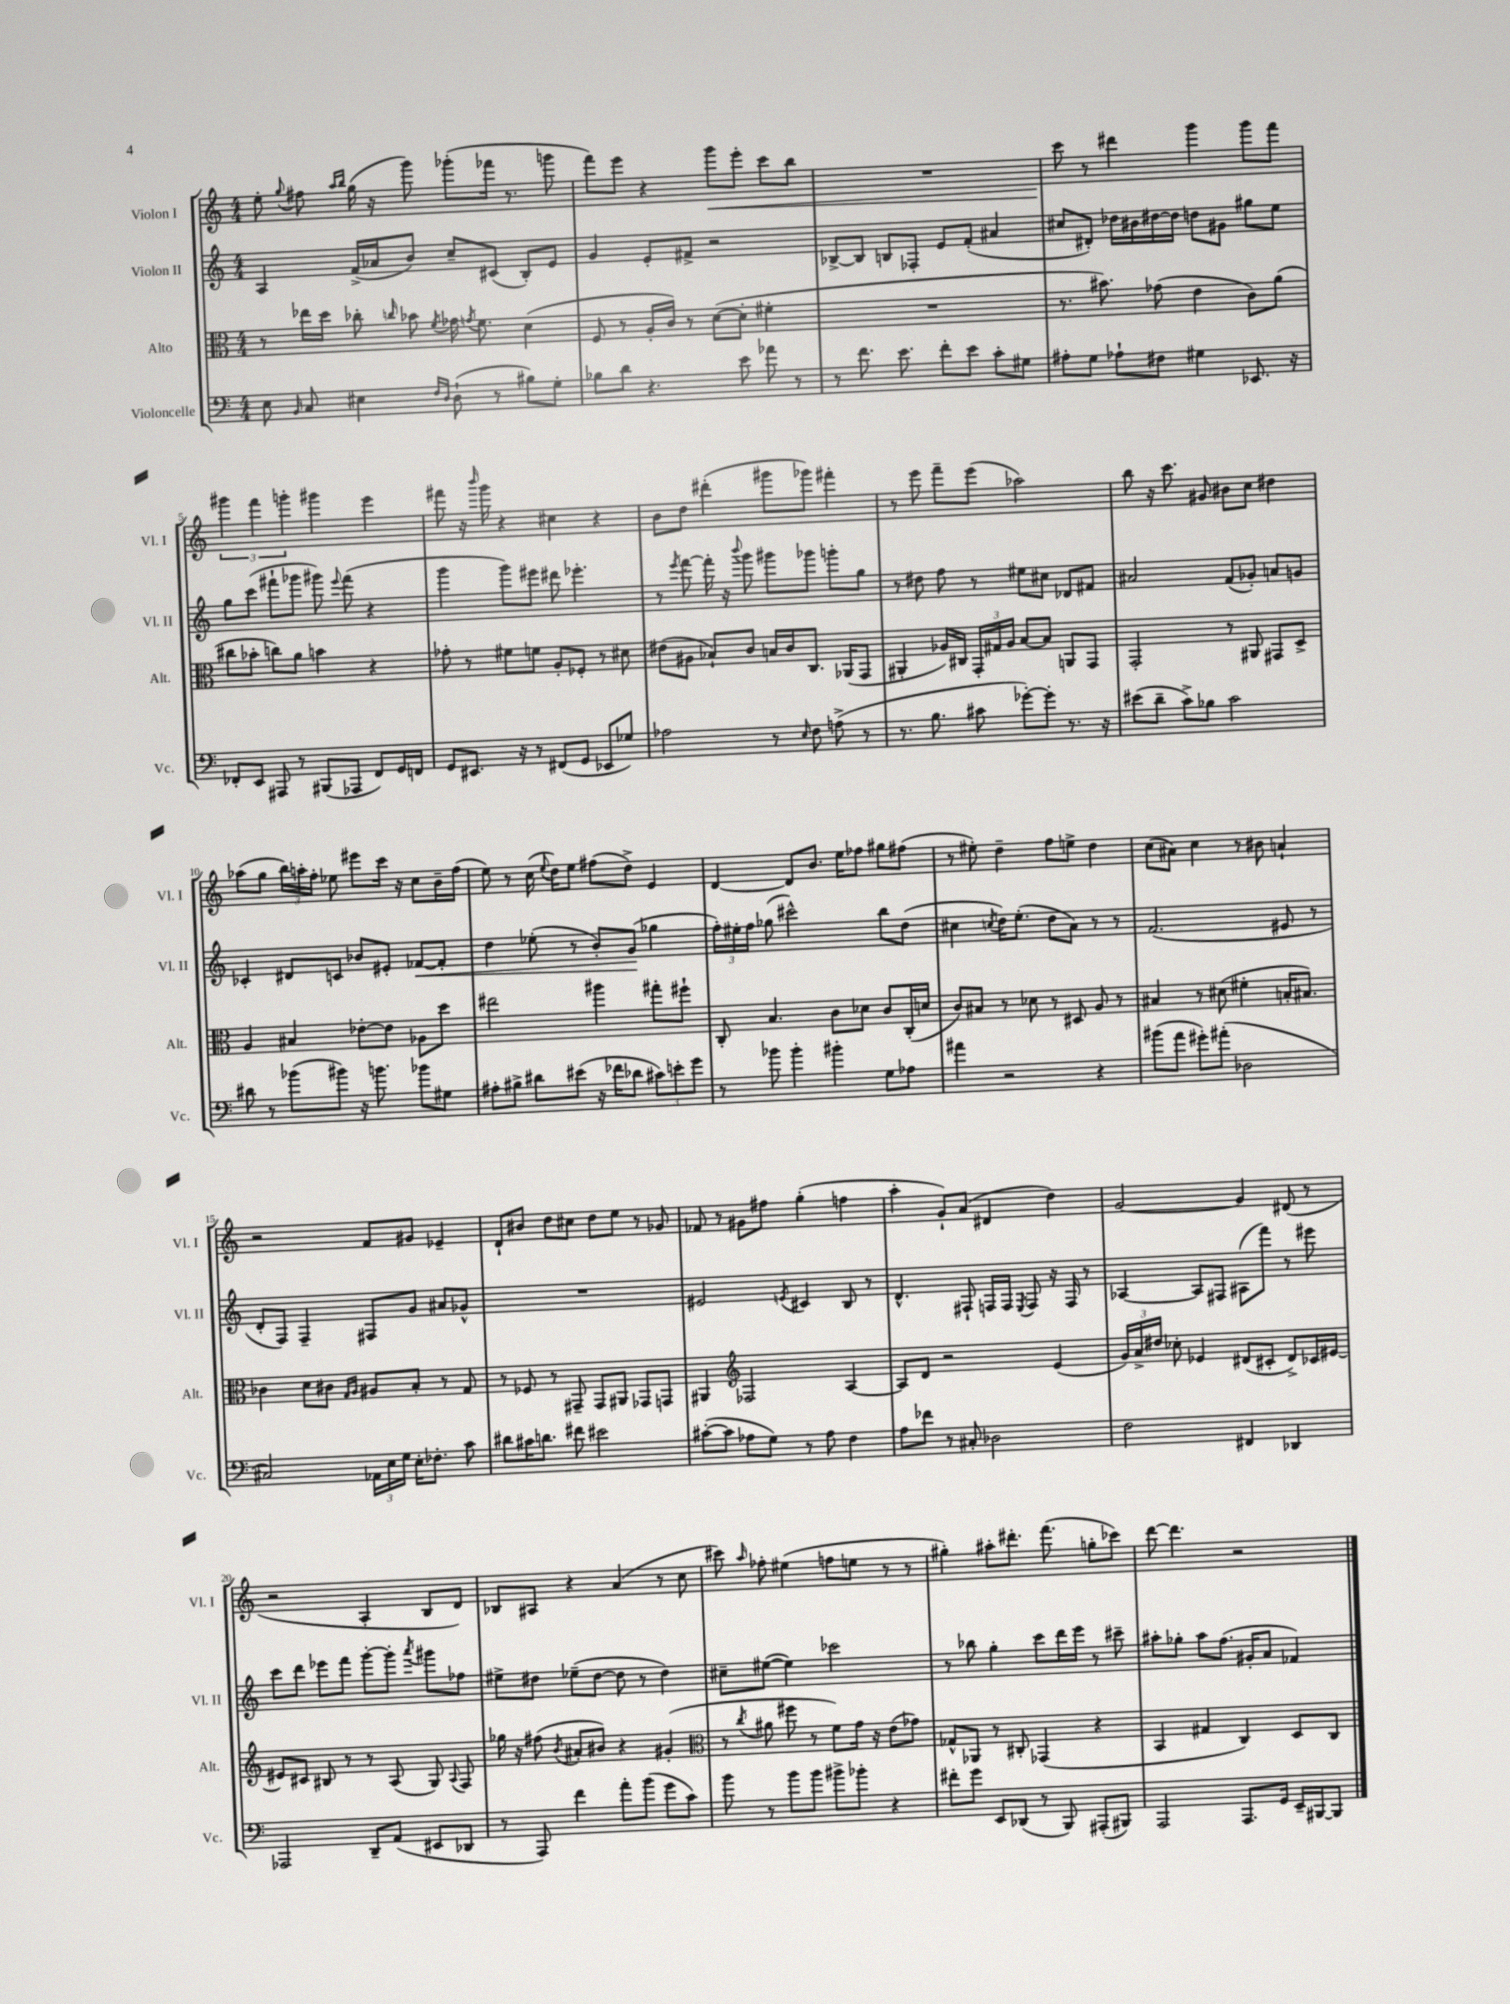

**kern	**kern	**kern	**dynam	**kern	**dynam
*part4	*part3	*part2	*part2	*part1	*part1
*staff4	*staff3	*staff2	*staff2	*staff1	*staff1
*I"Violoncelle	*I"Alto	*I"Violon II	*	*I"Violon I	*
*I'Vc.	*I'Alt.	*I'Vl. II	*	*I'Vl. I	*
*clefF4	*clefC3	*clefG2	*	*clefG2	*
*k[]	*k[]	*k[]	*	*k[]	*
*M4/4	*M4/4	*M4/4	*	*M4/4	*
=1	=1	=1	=1	=1	=1
8E\	8r	4A/	.	8ee'\	.
16qqBB/	.	.	.	8qqgg/	.
8C/	16ee-X\LL	.	.	8ff#X\	.
.	16dd\JJ	.	.	.	.
.	.	.	.	16qqaa/LL	.
.	.	.	.	16qqbb/JJ	.
4E#X\	8cc-X'\	(16f^/LL	.	(16gg\	.
.	.	16a-X/J	.	16r	.
.	16qqccn/	.	.	.	.
.	8b-X\	8b/J)	.	8ggg\)	.
16qqF/LL	.	.	.	.	.
16qqD/JJ	8qf/	.	.	.	.
(8D`\	16g-X\	8cc~/L	.	(8ggg-X'\L	.
.	8qgn/	.	.	.	.
.	8.f\	.	.	.	.
8r	.	(8c#X/J	.	16fff-X\Jk	.
.	.	.	.	8.r	.
8B#X\L)	(4d\	8B'/L)	.	.	.
8G'\J	.	8e/J	.	8gggn\	.
=2	=2	=2	=2	=2	=2
8B-X\L	8F/	4g/	.	8fff\L)	.
8d\J	8r	.	.	8eee\J	.
4.r	16A'/LL	8e'/L	.	4r	.
.	16c/JJ)	.	.	.	.
.	8r	8f#X^/J	.	.	.
!	!	!	!	!	!LO:HP:b
.	([8d\L	2r	.	8ggg\L	<
8e\	8d'\J]	.	.	8eee'\J	.
8a-X\	4f#X'\	.	.	8ccc\L	.
8r	.	.	.	8bb\J	.
=3	=3	=3	=3	=3	=3
8r	1r	[8B-X^/L	.	1r	.
8.f\	.	8B-/J]	.	.	.
.	.	8Bn/L	.	.	.
8.e\	.	.	.	.	.
.	.	8F-X'/J	.	.	.
8f'\L	.	8e/L	.	.	.
8e\J	.	(8f'/J	.	.	.
8c'\L	.	4a#X/	.	.	.
8G#X\J	.	.	.	.	.
=4	=4	=4	=4	=4	=4
8A#X'\L	8.r	8cc#X/L	.	8ccc\	.
8G\J	.	8d#X'/J)	.	8r	[
.	8.b#X\)	.	.	.	.
8A-X`\L	.	16dd-X\LL	.	4ddd#X\	.
.	.	16b#X\	.	.	.
8F#X\J	(8g-X\	[16dd#X\	.	.	.
.	.	16dd#\JJ]	.	.	.
4G#X\	4e\	8ddn\L	.	4ggg\	.
.	.	8g#X\J	.	.	.
8.EE-X/	8c\L)	8gg#X\L	.	8ggg\L	.
.	(8a\J	8ee\J	.	8fff\J	.
16r	.	.	.	.	.
!!LO:LB:g=z
=5	=5	=5	=5	=5	=5
8FF-X'/L	8cc#X\L	8gg\L	.	6ggg#X\	.
8EE/J	8b-X'\J	(8ccc\J	.	.	.
.	.	.	.	6fff\	.
8AAA#X/	8ccn\L)	8fff#X`\L	.	.	.
.	.	.	.	6gggn'\	.
8r	8a\J	8ggg-X\J	.	.	.
(8BBB#X/L	4bn\	8ggg#X\)	.	4ggg#X\	.
.	.	8qqeee/	.	.	.
8AAA-X/J	.	(8fff#\	.	.	.
8FF-/L)	4r	4r	.	4eee\	.
16GG/L	.	.	.	.	.
16FFn/JJ	.	.	.	.	.
=6	=6	=6	=6	=6	=6
8GG/L	8g-X'\	4ggg\	.	8fff#X\	.
8.EE#X/J	8r	.	.	16r	.
.	.	.	.	16qqbbb/	.
.	.	.	.	16ggg\	.
.	8f#X\L	8ggg\L)	.	4r	.
16r	.	.	.	.	.
8r	8fn\J	8eee#X\J	.	.	.
(8FF#X/L	8A'/L	8ddd#X\	.	4cc#X\	.
8GG/J	8F-X'/J	4.eee-X'\	.	.	.
8EE-X/L	8r	.	.	4r	.
8G-X/J)	8d#X\	.	.	.	.
=7	=7	=7	=7	=7	=7
2A-X\	(8e#X\L	8r	.	8b\L	.
.	.	8qeee/	.	.	.
.	8A#X\J	[8fff\	.	8dd\J	.
.	8B-X`/L)	16fff'\]	.	(4ddd#X'\	.
.	.	16r	.	.	.
.	.	8qqbbb/	.	.	.
.	8c/J	8ggg\	.	.	.
8r	16Bn/LL	8ggg#X\L	.	8ggg#X\L	.
.	16c/J	.	.	.	.
16qqE/	.	.	.	.	.
8F\	8.C/J	8ggg-X\J	.	8ggg-X\J)	.
(8An^\	.	8gggn'\L	.	4fff#X'\	.
.	(16AA-X/KL	.	.	.	.
8r	8GG/J	8gg\J	.	.	.
=8	=8	=8	=8	=8	=8
8.r	4AA#X'/	8r	.	8r	.
.	.	8dd#X\	.	8eee\	.
8.B\	.	.	.	.	.
.	16A-X/LL)	8ff\	.	8fff~\L	.
.	16C#X/JJ	.	.	.	.
8c#X\	24GG'/LL	8r	.	(8eee\J	.
.	24G#X/	.	.	.	.
.	24A-/JJ	.	.	.	.
[8g-X'\L)	[8B/L	8ee#X\L	.	2aa-X\)	.
8g-'\J]	8B/J]	8cc#X\J	.	.	.
8.r	8AAn/L	8d-X/L	.	.	.
.	8GG/J	8f#X/J	.	.	.
16r	.	.	.	.	.
=9	=9	=9	=9	=9	=9
(8e#X\L	2GG'/	2a#X/	.	8bb\	.
8d~\J	.	.	.	16r	.
.	.	.	.	8.ccc\	.
8c^\L)	.	.	.	.	.
8B-X\J	.	.	.	8g#X/	.
2c\	8r	(8f/L	.	8b#X\L	.
.	8AA#X/	8g-X'/J)	.	8cc\J	.
.	8GG#X/L	8an/L	.	4dd#X\	.
.	8D^/J	8gn/J	.	.	.
!!LO:LB:g=z
=10	=10	=10	=10	=10	=10
8d#X\	4A/	4c-X'/	.	(8aa-X\L	.
8r	.	.	.	8gg\J	.
(8b-X\L	4B#X/	8d#X/L	.	24bb\LL)	.
.	.	.	.	24aan'\	.
.	.	.	.	24ff'\JJ	.
8b#X\J)	.	8cn/J	.	8ee-X\	.
16r	[8e-X'\L	8b-X/L	.	8eee#X\L	.
8.bn\	.	.	.	.	.
.	8e-\J]	8e#X'/J	.	16ccc\Jk	.
.	.	.	.	16r	.
!	!	!	!LO:HP:b	!	!
8b-X\L	8A-X\L	[8f-X/L	<	8cc\L	.
8G#X\J	8dd\J	8f-'/J]	.	16b~\L	.
.	.	.	.	(16ff\JJ	.
=11	=11	=11	=11	=11	=11
8A#X'\L	2ee#X\	4dd\	.	8ee\)	.
8B#X^\J	.	.	.	8r	.
8d#X\L	.	(8ee-X'\	.	(16cc\	.
.	.	.	.	8qqee/	.
.	.	.	.	16dd\KL)	.
(8e#X\J	.	8r	.	8ee\J	.
16r	4aa#X\	8b'/L)	.	(8ff#X\L	.
16f-X\KL	.	.	.	.	.
8d-X\J	.	(8g/J	.	8dd^\J)	.
12c#X\L)	8gg#X'\L	4gg-X\	[	4e/	.
12en'\	.	.	.	.	.
.	8ff#X`\J	.	.	.	.
12g\J	.	.	.	.	.
=12	=12	=12	=12	=12	=12
8r	8C'/	24ff'\LL)	.	[4d/	.
.	.	24ee#X'\	.	.	.
.	.	24ff\JJ	.	.	.
8b-X\	4.B/	(8gg-X\	.	.	.
4b-'\	.	2ccc#X^^\)	.	8d/L]	.
.	.	.	.	8.b/J	.
4b#X'\	8c\L	.	.	.	.
.	.	.	.	16ee\KL	.
.	8d-X\J	.	.	8ff-X\J	.
8G\L	8c/L	8bb\L	.	8gg#X\L	.
8A-X\J	(16C'/L	(8dd\J	.	(8ff#X\J	.
.	16dn/JJ	.	.	.	.
=13	=13	=13	=13	=13	=13
4a#X\	8c/L)	4cc#X\	.	8r	.
.	8B#X/J	.	.	8ee#X'\)	.
.	.	8qccn/	.	.	.
2r	8r	16dd\KL)	.	4dd~\	.
.	.	(8.ee'\J	.	.	.
.	8d-X\	.	.	.	.
.	8r	8dd\L	.	8ff\L	.
.	8D#X/	8a\J)	.	8een^\J	.
4r	8A/	8r	.	4dd\	.
.	8r	8r	.	.	.
=14	=14	=14	=14	=14	=14
(8b#X\L	4B#X/	(2.f/	.	(8cc\L	.
8a\J	.	.	.	8a#X\J)	.
8g#X'\L)	8r	.	.	4cc\	.
(8a#X'\J	(8d#X\	.	.	.	.
2D-X\	4f#X'\	.	.	8r	.
.	.	.	.	8b#X\	.
.	16Bn'/KL	8e#X/	.	4an`/	.
.	8.B#X/J)	.	.	.	.
.	.	8r	.	.	.
!!LO:LB:g=z
=15	=15	=15	=15	=15	=15
2C#X/)	4c-X\	8d'/L	.	2r	.
.	.	8F/J)	.	.	.
.	8d\L	4F~/	.	.	.
.	8c#X\J	.	.	.	.
.	16qqG/LL	.	.	.	.
.	16qqA/JJ	.	.	.	.
24AA-X\LL	8A#X/L	8F#X/L	.	8f/L	.
24E\	.	.	.	.	.
24G\JJ	.	.	.	.	.
16E'\KL	8B'/J	8g/J	.	8g#X/J	.
8.F-X'\J	.	.	.	.	.
.	8r	8a#X/L	.	4e-X~/	.
8c\	8G/	8g-X^^/J	.	.	.
=16	=16	=16	=16	=16	=16
8d#X\L	8r	1r	.	8d`/L	.
16c#X\K	8F-X/	.	.	8b#X/J	.
8.dn\J	.	.	.	.	.
.	8r	.	.	8dd\L	.
8f#X\	8GG#X~/	.	.	8cc#X\J	.
2e#X\	8GG#/L	.	.	8dd\L	.
.	8AA#X/J	.	.	8ee\J	.
.	8GG-X/L	.	.	8r	.
.	8GGn/J	.	.	8g-X/	.
=17	=17	=17	=17	=17	=17
([8c#X'\L	4AA#X/	2e#X/	.	8f-X/	.
8c#\J]	.	.	.	8r	.
*	*clefG2	*	*	*	*
8A-X\L	2F-X/	.	.	8g#X\L	.
8G\J)	.	.	.	8ff#X\J	.
.	.	8qen/	.	.	.
8r	.	4c#X/	.	(4gg'\	.
8A-\	.	.	.	.	.
4F\	[4A/	8B/	.	4ffn\	.
.	.	8r	.	.	.
=18	=18	=18	=18	=18	=18
8A\L	8A/L]	4.d^^/	.	4aa'\	.
8f-X\J	8d/J	.	.	.	.
8r	2r	.	.	8g`/L)	.
8C#X'/	.	8F#X`/	.	(8a/J	.
2D-X\	.	16Fn/LL	.	4d#X/	.
.	.	16F/JJ	.	.	.
.	.	8qE/	.	.	.
.	.	8F/	.	.	.
.	(4e/	16r	.	4dd\)	.
.	.	16F/	.	.	.
.	.	8r	.	.	.
=19	=19	=19	=19	=19	=19
2F\	24g/LL)	[4A-X/	.	[2g/	.
.	24a^/	.	.	.	.
.	24dd#X/JJ	.	.	.	.
.	8cc-X'\	.	.	.	.
.	4e-X/	8A-/L]	.	.	.
.	.	8F#X/J	.	.	.
4FF#X/	(8d#X/L	(8A#X\L	.	4g/]	.
.	8c#X'/J	8fff\J)	.	.	.
4DD-X/	8d#^/L)	8r	.	(8d#X/	.
.	16c-X/L	8eee#X\	.	8r	.
.	[16e#X/JJ	.	.	.	.
!!LO:LB:g=z
=20	=20	=20	=20	=20	=20
2AAA-X/	8e#X/L]	8ccc\L	.	2r	.
.	8c#X/J	8ddd\J	.	.	.
.	8B#X/	8eee-X\L	.	.	.
.	8r	8fff\J	.	.	.
8DD~/L	8r	[8ggg'\L	.	4A'/	.
(8AA/J	(8A/	8ggg'\J]	.	.	.
.	.	8qaaa/	.	.	.
8EE#X/L	8G/)	8ggg#X\L	.	8B/L	.
.	8qqA/	.	.	.	.
8DD-X/J	8F/	8ff-X\J	.	8d/J)	.
=21	=21	=21	=21	=21	=21
8r	16gg-X\	8ee#X^\L	.	8B-X/L	.
.	16r	.	.	.	.
8AAA/)	(8ff#X\	8dd#X\J	.	8A#X/J	.
.	8qb/	.	.	.	.
4f\	8a#X'/L	(8ee-X~\L	.	4r	.
.	8b#X/J)	[8dd#\J	.	.	.
8a'\L	4r	8dd#\]	.	(4a/	.
(8b\J	.	8r	.	.	.
8g\L	(4g#X'/	4dd#\)	.	8r	.
8c\J)	.	.	.	8cc\	.
=22	=22	=22	=22	=22	=22
*	*clefC3	*	*	*	*
8b\	8r	8cc#X~\L	.	8ccc#X\)	.
.	8qcc/	.	.	16qqaa/	.
8r	8a#X\	([8ee#X\J	.	8ff-X'\	.
8b\L	8ff#X\	4ee#\])	.	(4ee#X\	.
8b\J	8r	.	.	.	.
8b#X^\L	8f\L)	2ccc-X\	.	8ffn\L	.
8b-X'\J	16g\Jk	.	.	8een\J	.
.	16r	.	.	.	.
4r	(8e\L	.	.	8r	.
.	8g-X\J)	.	.	8r	.
=23	=23	=23	=23	=23	=23
8f#X'\L	8G-X^^/L	8r	.	4gg#X'\)	.
8g\J	8AA-X/J	8bb-X\	.	.	.
8EE/L	8r	4gg'\	.	8aa#X'\L	.
(8DD-X/J	8C#X'/	.	.	8.ddd#X'\J	.
8r	(4GG-X/	8ccc\L	.	.	.
.	.	.	.	(8.fff\	.
8BBB/)	.	16ddd\L	.	.	.
.	.	16eee\JJ	.	.	.
(8AAA#X'/L	4r	8r	.	8ggn'\L	.
8BBB#X/J)	.	8ccc#X~\	.	8ccc-X\J)	.
=24	=24	=24	=24	=24	=24
2AAA/	4BB/	8aa#X'\L	.	[8ddd\	.
.	.	8gg-X'\J	.	4.ddd\]	.
.	4G#X/	8aa#\L	.	.	.
.	.	(8.ff\J	.	.	.
8.AAA/L	4C/)	.	.	2r	.
.	.	16g#X'/KL	.	.	.
.	.	8a/J	.	.	.
16GG/Jk	.	.	.	.	.
16EE~/LL	8D/L	4f-X/)	.	.	.
[16BBB#X/J	.	.	.	.	.
8BBB#/J]	8C/J	.	.	.	.
==	==	==	==	==	==
*-	*-	*-	*-	*-	*-
